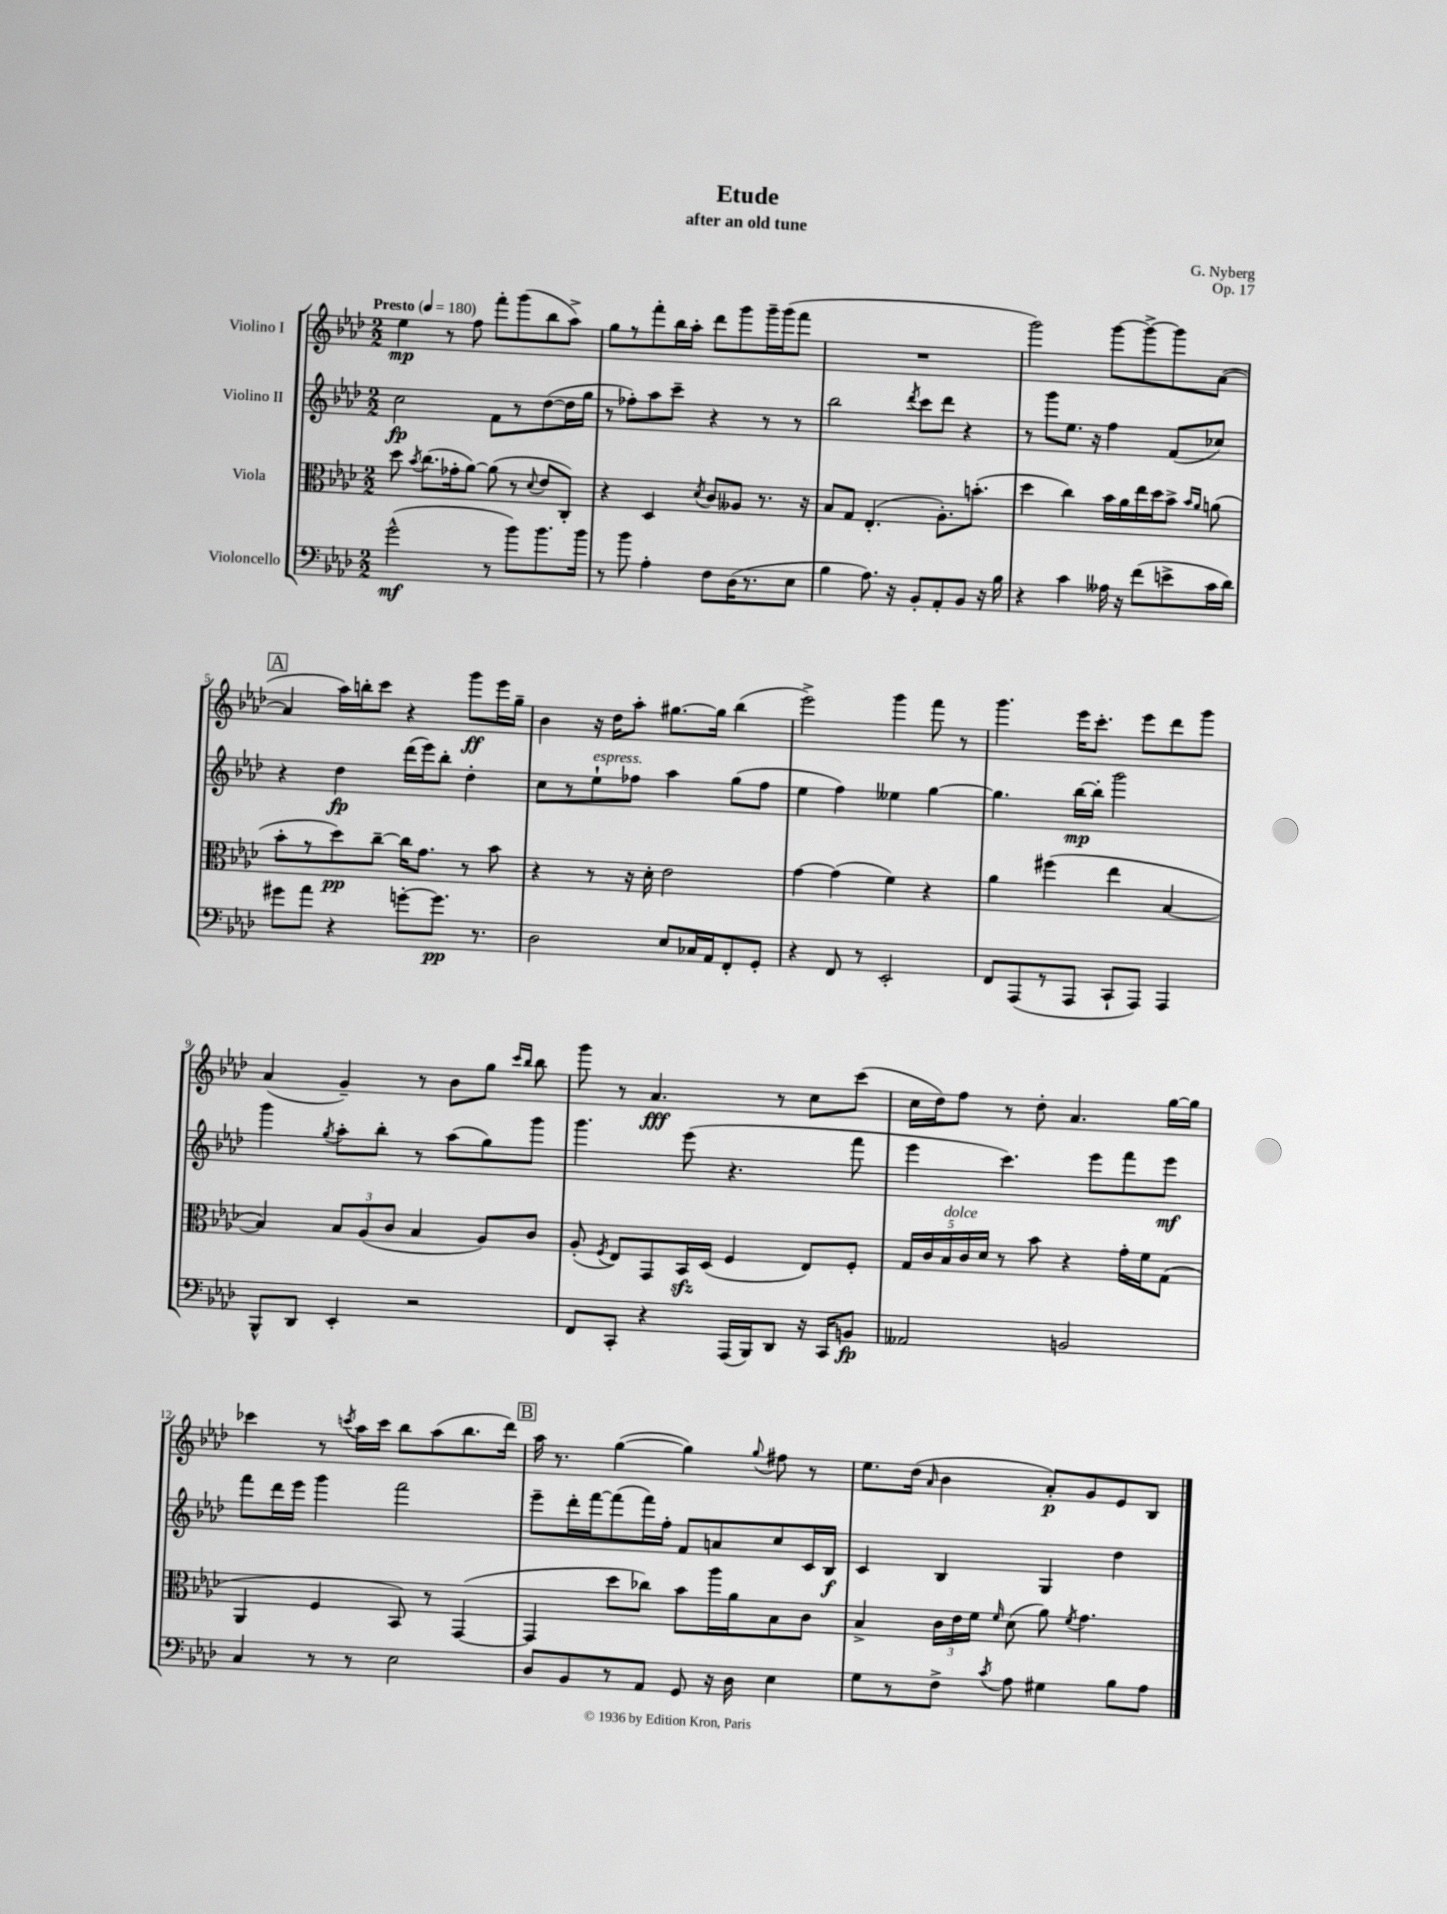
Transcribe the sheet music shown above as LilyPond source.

\header { title = "Etude" composer = "G. Nyberg" subtitle = "after an old tune" opus = "Op. 17" }
<<
\new StaffGroup <<
\new Staff = "s0" \with { instrumentName = "Violino I" } {
    \clef treble \key aes \major \numericTimeSignature \time 2/2 \tempo "Presto" 4 = 180
    \autoBeamOff ees''4\mp r8 f''8 f'''8[-. g'''8( bes''8 aes''8]->) |
    g''8[ r8 f'''8-. bes''16 aes''16]-. des'''8[ g'''8 g'''16-- g'''16( f'''8] |
    R1 |
    g'''2) g'''8[~ g'''8~-> g'''8 aes'8]~( |
    \mark \markup { \box "A" } aes'4 aes''16[) b''16-. c'''8] r4 g'''8[\ff ees'''16 g''16]-- |
    bes'4 r16 des''16[ aes''8]-. gis''8.[~ gis''16] bes''4( |
    ees'''2->) g'''4 f'''8 r8 |
    g'''4. ees'''16[ c'''8.]-. ees'''8[ des'''8 g'''8] |
    aes'4( g'4--) r8 bes'8[ g''8] \grace { c'''16[ bes''16] } bes''8 |
    g'''8 r8 aes'4.\fff r8 c''8[ c'''8]( |
    c''16[ des''16) f''8] r8 des''8-. aes'4. g''16[~ g''16] |
    ces'''4 r8 \acciaccatura { c'''8 } aes''16[ c'''16] bes''8[ aes''8( bes''8. des'''16]) |
    \mark \markup { \box "B" } aes''16 r8. g''4~( g''4) \appoggiatura { g''8 } fis''8 r8 |
    ees''8.[ des''16]( \grace { aes'16 } bes'4 aes'8[-.\p) g'8 ees'8 bes8] \bar "|." |
}
\new Staff = "s1" \with { instrumentName = "Violino II" } {
    \clef treble \key aes \major \numericTimeSignature \time 2/2
    \autoBeamOff c''2\fp f'8[ r8 des''8~( des''16 g''16] |
    r8 fes''8[-.) aes''8 c'''8]-- r4 r8 r8 |
    bes''2 \acciaccatura { des'''8 } c'''8[ des'''8] r4 |
    r8 g'''8[ ees''8.] r16 f''4 f'8[( ces''8]) |
    \mark \markup { \box "A" } r4 des''4\fp des'''16[( ees'''16) bes''8]-. des''4-. |
    c''8[ r8 ees''8-!^\markup { \italic "espress." } fes''8] aes''4 g''8[( fes''8] |
    ees''4 f''4) eeses''4 g''4~ |
    g''4. bes''16[~\mp bes''16]-. g'''2 |
    g'''4 \acciaccatura { g''8 } aes''8[-. bes''8]-. r8 aes''8[( g''8) g'''8] |
    g'''4. ees'''8( r4. f'''8 |
    ees'''4 c'''4.) ees'''8[ f'''8 ees'''8]\mf |
    f'''8[ des'''16 ees'''16] g'''4 f'''2 |
    \mark \markup { \box "B" } ees'''8[-- des'''16-. f'''16~ f'''8( f'''16) f''16]-. f'8[ a'8 c''8 c'16 bes16]\f |
    c'4 bes4 g4 des''4 \bar "|." |
}
\new Staff = "s2" \with { instrumentName = "Viola" } {
    \clef alto \key aes \major \numericTimeSignature \time 2/2
    \autoBeamOff des''8 \acciaccatura { bes'8 } c''8.[( ges'16-. aes'8]~) aes'8( r8 \appoggiatura { des'8 } ees'8[ c8]-.) |
    r4 des4 \acciaccatura { des'8 } c'8[ aeses8] r8. r16 |
    bes8[ g8] ees4.-.( aes8.[-.) b'8.]-.( |
    des''4 c''4) bes'16[ aes'16 ees''16 des''16 bes'8]-> \grace { bes'16[ aes'16] } a'8( |
    \mark \markup { \box "A" } bes'8[-. r8 des''8\pp) c''8]~-- c''16[ g'8.] r8 bes'8 |
    r4 r8 r16 des'16-. ees'2 |
    g'4~ g'4( f'4) r4 |
    aes'4 fis''4( ees''4 bes4~ |
    bes4) \tuplet 3/2 { bes8[ aes8( c'8] } bes4 aes8[) c'8] |
    aes8-.( \acciaccatura { f8 } ees8[) g,8 bes,16\sfz des16]( f4 ees8[) f8]-. |
    \tuplet 5/4 { g16[ c'16 bes16^\markup { \italic "dolce" } c'16 des'16] } r8 bes'8 r4 g'16[-. f'16 g8]( |
    aes,4 f4 bes,8) r8 g,4~( |
    \mark \markup { \box "B" } g,4 des''8[ ces''8]) bes'8[ aes''16 aes'16 bes8 c'8] |
    bes4-> \tuplet 3/2 { c'16[ ees'16 f'16] } \grace { f'16 } des'8( aes'8) \acciaccatura { f'8 } g'4. \bar "|." |
}
\new Staff = "s3" \with { instrumentName = "Violoncello" } {
    \clef bass \key aes \major \numericTimeSignature \time 2/2
    \autoBeamOff g'2-^\mf( r8 bes'8[) bes'8. bes'16] |
    r8 bes'8 aes4-. f8[ des16( r8. ees8] |
    bes4 aes8.) r16 bes,8[-. aes,8-. bes,8] r16 bes16 |
    r4 c'4 aeses16 r16 f'8[( e'8-> c'16 des'16]) |
    \mark \markup { \box "A" } gis'8[ aes'8] r4 g'8[~-. g'8.]\pp r8. |
    des2 ees8[ ces16 aes,16 f,8-. g,8]-. |
    r4 f,8 r8 ees,2-. |
    f,8[ aes,,8( r8 aes,,8] c,8[-! aes,,8]) aes,,4 |
    bes,,8[-^ des,8] ees,4-. r2 |
    f,8[ c,8]-. r4 aes,,16[( bes,,16) des,8] r16 c,16[ b,8]\fp |
    aeses,2 b,2 |
    c4 r8 r8 ees2 |
    \mark \markup { \box "B" } des8[ bes,8 r8 aes,8] g,8 r16 des16 ees4 |
    g8[ r8 f8]-> \acciaccatura { c'8 } aes8 gis4 bes8[ aes8] \bar "|." |
}
>>
>>
